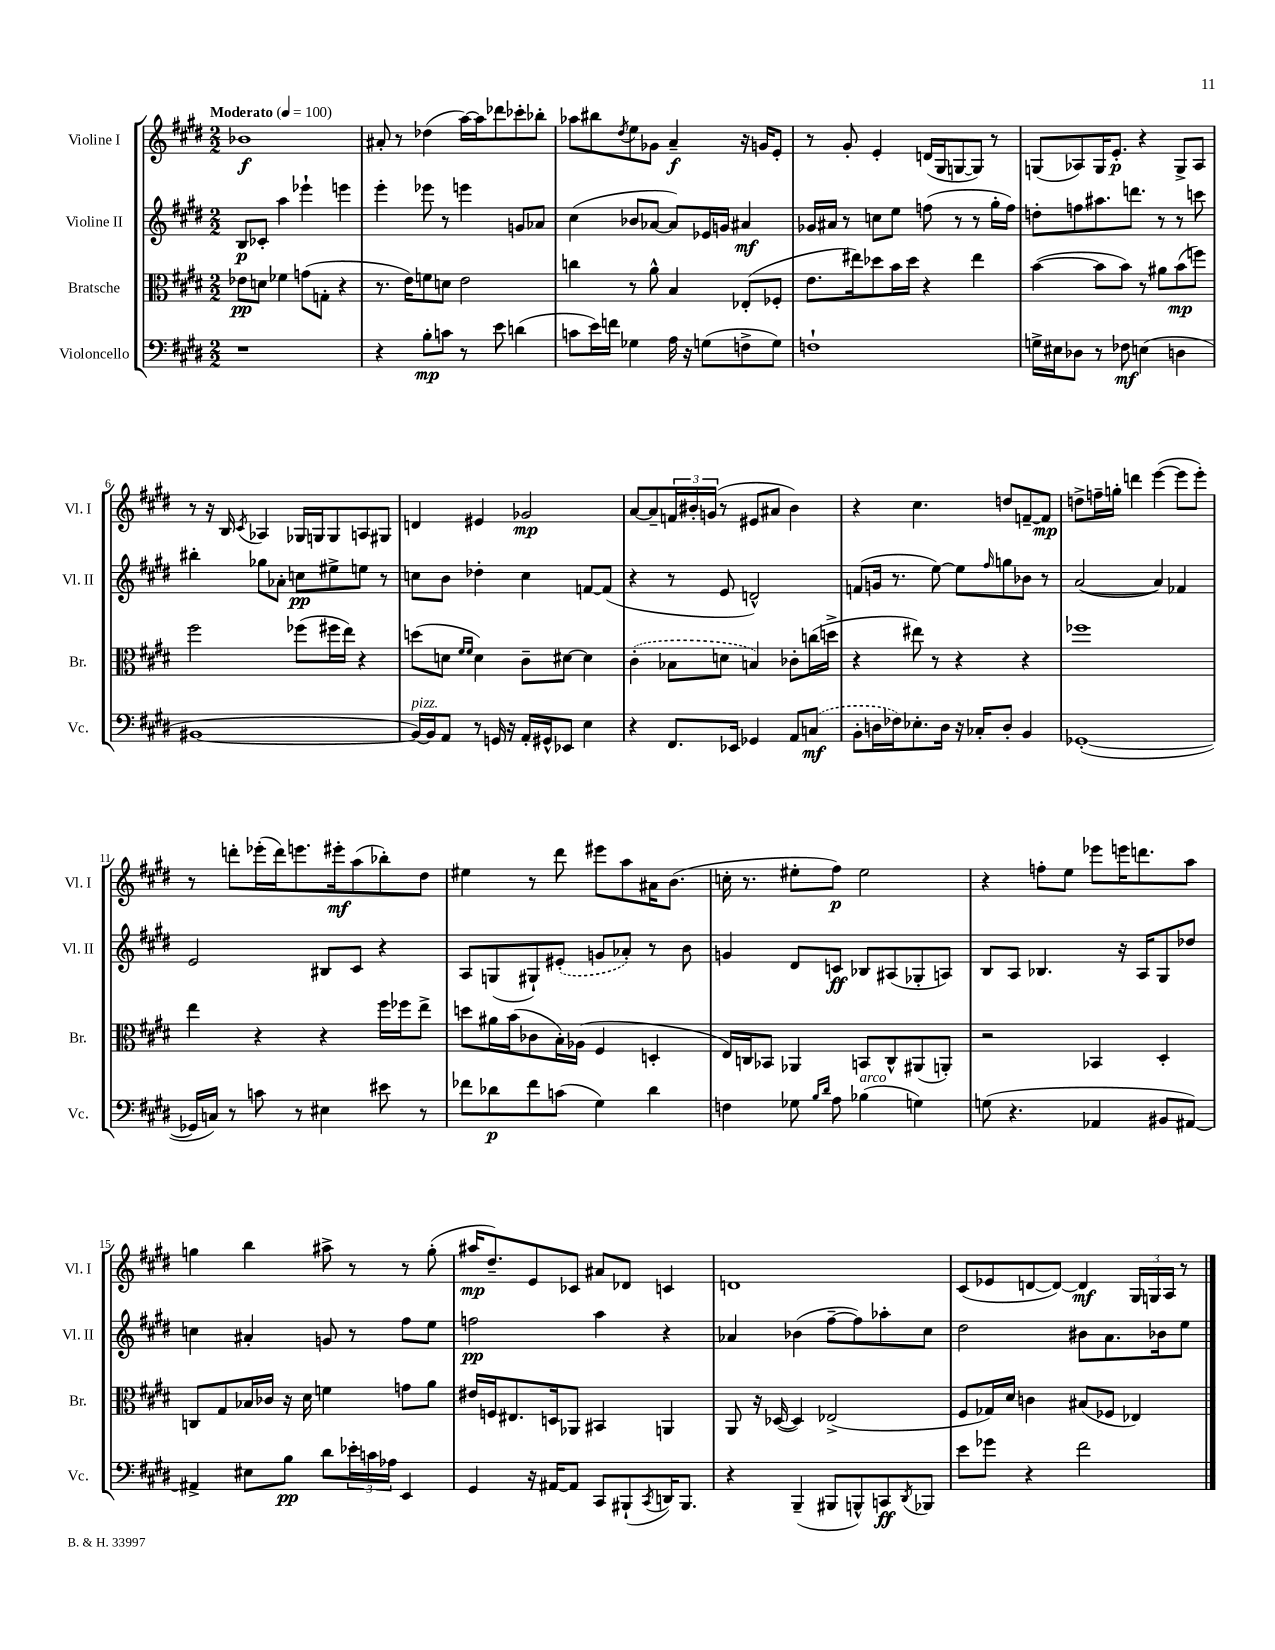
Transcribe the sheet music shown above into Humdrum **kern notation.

**kern	**kern	**kern	**kern
*staff4	*staff3	*staff2	*staff1
*clefF4	*clefC3	*clefG2	*clefG2
*k[f#c#g#d#]	*k[f#c#g#d#]	*k[f#c#g#d#]	*k[f#c#g#d#]
*M2/2	*M2/2	*M2/2	*M2/2
*MM100	*MM100	*MM100	*MM100
1r	8e-\L	8B/L	1b-
.	8d\J	8c-'/J	.
.	4f-\	4aa\	.
.	(8g\L	4eee-`\	.
.	8G'\J	.	.
.	4r	4eee\	.
=	=	=	=
4r	8.r	4eee'\	8a#'/
.	.	.	8r
.	16e\LK)	.	.
8B'\L	8f\	8eee-\	(4dd-\
8c\J	8d\J	8r	.
8r	2e\	4eee\	[16aa\LL)
.	.	.	16aa\]J
8e\	.	.	8ddd-\
(4d\	.	8g/L	8ccc-'\
.	.	8a-/J	8bb-'\J
=	=	=	=
8c\L	4cc\	(4cc#\	8aa-\L
16e\L)	.	.	8bb#\
16f\JJ	.	.	.
.	.	.	8qdd#/
4G-\	8r	8b-/L	8ee\
.	8a^^\	[8a-/J	8g-\J
16A\	4B/	8a-/]L)	4a~/
16r	.	.	.
(8G\L	.	16e-/L	.
.	.	16g/JJ	.
8F^\	(8E-'/L	4a#/	16r
.	.	.	16g/LK
8G\J)	8F-'/J	.	8e'/J
=	=	=	=
1F`	8.e\L	16g-/LL	8r
.	.	16a#/JJ	.
.	.	8r	8g#'/
.	16ee#\k)	.	.
.	8dd-\	8cc\L	4e'/
.	16b\L	8ee\J	.
.	16dd-\JJ	.	.
.	4r	(8ff\	(16d/LL
.	.	.	16G#/J
.	.	8r	[8G/
.	4ee#\	8r	8G/]J)
.	.	16gg#'\LL	8r
.	.	16ff\JJ)	.
=	=	=	=
16G^\LL	([4b\	8dd'\L	(8G/L
16E#\J	.	.	.
8D-\J	.	8ff\	8A-/)
8r	8b\]L	8.aa#\	16G/K
.	.	.	8.e'/J
8F-\	8b\J)	.	.
.	.	8.ddd\J	.
(4E\	8r	.	4r
.	8a#\L	8r	.
4D\	(8b\	8r	8G^/L
.	8ff\J)	8ccc\	8A-/J
=	=	=	=
[1BB#	2ff#\	4bb#'\	8r
.	.	.	16r
.	.	.	16B/
.	.	.	8qc#/
.	.	8gg-\L	4A-/
.	.	8a-'\J	.
.	(8ff-\L	8cc\L	16G-/LL
.	.	.	16G/J
.	16ff#\L	8ee#^\	8G/
.	16ee\JJ)	.	.
.	4r	8ee\J	8A/
.	.	8r	8G#/J
=	=	=	=
16BB#/_LL)	(8dd\L	8cc\L	4d/
16BB#/]J	.	.	.
8AA/J	8d\J	8b\J	.
.	16qqf#/LL	.	.
.	16qqf#/JJ	.	.
8r	4d\)	4dd-'\	4e#/
16GG/	.	.	.
16r	.	.	.
16AA'/LL	8c#~\L	4cc\	2g-/
16GG#^^/J	.	.	.
8EE-/J	[8d#\J	.	.
4E\	4d#\]	[8f/L	.
.	.	(8f/]J	.
=	=	=	=
4r	(4c#'\	4r	[8a/L
.	.	.	8a~/]
8.FF#/L	8B-\L	8r	24f/L
.	.	.	24b#'/
.	.	.	(24g/JJ
.	8d\J	8e/	8r
16EE-/Jk	.	.	.
4GG-/	4B/)	2d^^/)	8e#/L
.	.	.	8a#/J
8AA/L	8c-'\L	.	4b#\)
(8C/J	(16cc\L	.	.
.	16dd^\JJ	.	.
=	=	=	=
8BB'\L	4r	(8f/L	4r
16D\L	.	16g/Jk	.
16F-\J)	.	8.r	.
8.E-'\	8ee#\)	.	4.cc#\
.	8r	[8ee\)	.
16D\Jk	.	.	.
16r	4r	8ee\]L	.
16C-'/LK	.	.	.
.	.	16qqff#/	.
8D'/J	.	8gg\	8dd/L
4BB/	4r	8b-\J	[8f~/
.	.	8r	8f/]J
=	=	=	=
([1GG-'	1ff-	([2a/	8dd^\L
.	.	.	16ff~\L
.	.	.	16gg'\JJ
.	.	.	4ddd\
.	.	4a/])	([4eee\
.	.	4f-/	8eee\]L
.	.	.	8eee'\J)
=	=	=	=
16GG-/]LL	4ee\	2e/	8r
16C/JJ)	.	.	.
8r	.	.	8ddd'\L
8c\	4r	.	(16eee-'\L
.	.	.	16ddd\J)
8r	.	.	8.eee\
4E#\	4r	8B#/L	.
.	.	.	16eee#'\k
.	.	8c#/J	(8aa\
8e#\	16ff#\LL	4r	8bb-'\)
.	16ff-\J	.	.
8r	8ee^\J	.	8dd#\J
=	=	=	=
8f-\L	8dd\L	8A/L	4ee#\
8d-\	16a#\L	(8G/	.
.	(16b\J	.	.
8f-\	8c-\	8G#`/)	8r
(8c\J	16B'\L)	(8e#'/J	8ddd#\
.	(16A-\JJ	.	.
4G#\)	4F#/	8g/L	8eee#\L
.	.	8a-'/J)	8aa\
4d-\	4D'/	8r	16a#\K
.	.	.	(8.b\J
.	.	8b\	.
=	=	=	=
4F\	16E/LL)	4g/	16cc'\
.	16C/J	.	8.r
.	8BB-/J	.	.
8G-\	4AA-/	8d#/L	8ee#'\L
16qqB/LL	.	.	.
16qqd#/JJ	.	.	.
8A\	.	8c/J	8ff#\J)
(4B-\	8BB/L	8B-/L	2ee#\
.	8C^^/	(8A#/	.
4G\)	(8AA#/	8G-'/	.
.	8AA'/J)	8A/J)	.
=	=	=	=
(8G\	2r	8B/L	4r
4.r	.	8A/J	.
.	.	4.B-/	8ff'\L
.	.	.	8ee\J
4AA-/	4BB-/	.	8eee-\L
.	.	16r	16eee\K
.	.	16A/LK	8.ddd\
8BB#/L	4D#'/	8G#/	.
[8AA#/J)	.	8dd-/J	8aa\J
=	=	=	=
4AA#^/]	8C/L	4cc\	4gg\
.	8G#/	.	.
8E#\L	16B-/L	4a#'/	4bb\
.	16c-/JJ	.	.
8B\J	16r	.	.
.	16d#\	.	.
8d#\L	4f\	8g/	8aa#^\
24e-'\L	.	8r	8r
24c\	.	.	.
24A-\JJ	.	.	.
4EE/	8g\L	8ff#\L	8r
.	8a\J	8ee\J	(8gg'\
=	=	=	=
4GG#/	16e#/LL	2ff\	16aa#/LK
.	16F/J	.	8.dd#~/)
.	8.E#/	.	.
16r	.	.	8e/
[16AA#/LK	16D/k	.	.
8AA#/]J	8AA-/J	.	8c-/J
8CC#/L	4BB#/	4aa\	8a#/L
(8BBB#`/	.	.	8d-/J
8qCC#/	.	.	.
16DD/K)	4AA/	4r	4c/
8.BBB#/J	.	.	.
=	=	=	=
4r	8AA/	4a-/	1d
.	16r	.	.
.	([16D-/	.	.
(4BBB~/	4D-/])	(4b-\	.
8BBB#/L	(2E-^/	[8ff#~\L	.
8BBB^^/)	.	8ff#\])	.
8CC/	.	8aa-'\	.
8qDD#/	.	.	.
8BBB-/J	.	8cc#\J	.
=	=	=	=
8e\L	8F#/L	2dd#\	(8c#/L
8g-\J	16G-/L)	.	8e-/
.	16d#/JJ	.	.
4r	4c\	.	[8d/
.	.	.	8d/_J)
2f#\	(8B#/L	8b#\L	4d/]
.	8F-/J	8.a\	.
.	4E-/)	.	24G#/LL
.	.	.	24G/
.	.	16b-\k	.
.	.	.	24A/JJ
.	.	8ee\J	8r
==	==	==	==
*-	*-	*-	*-
